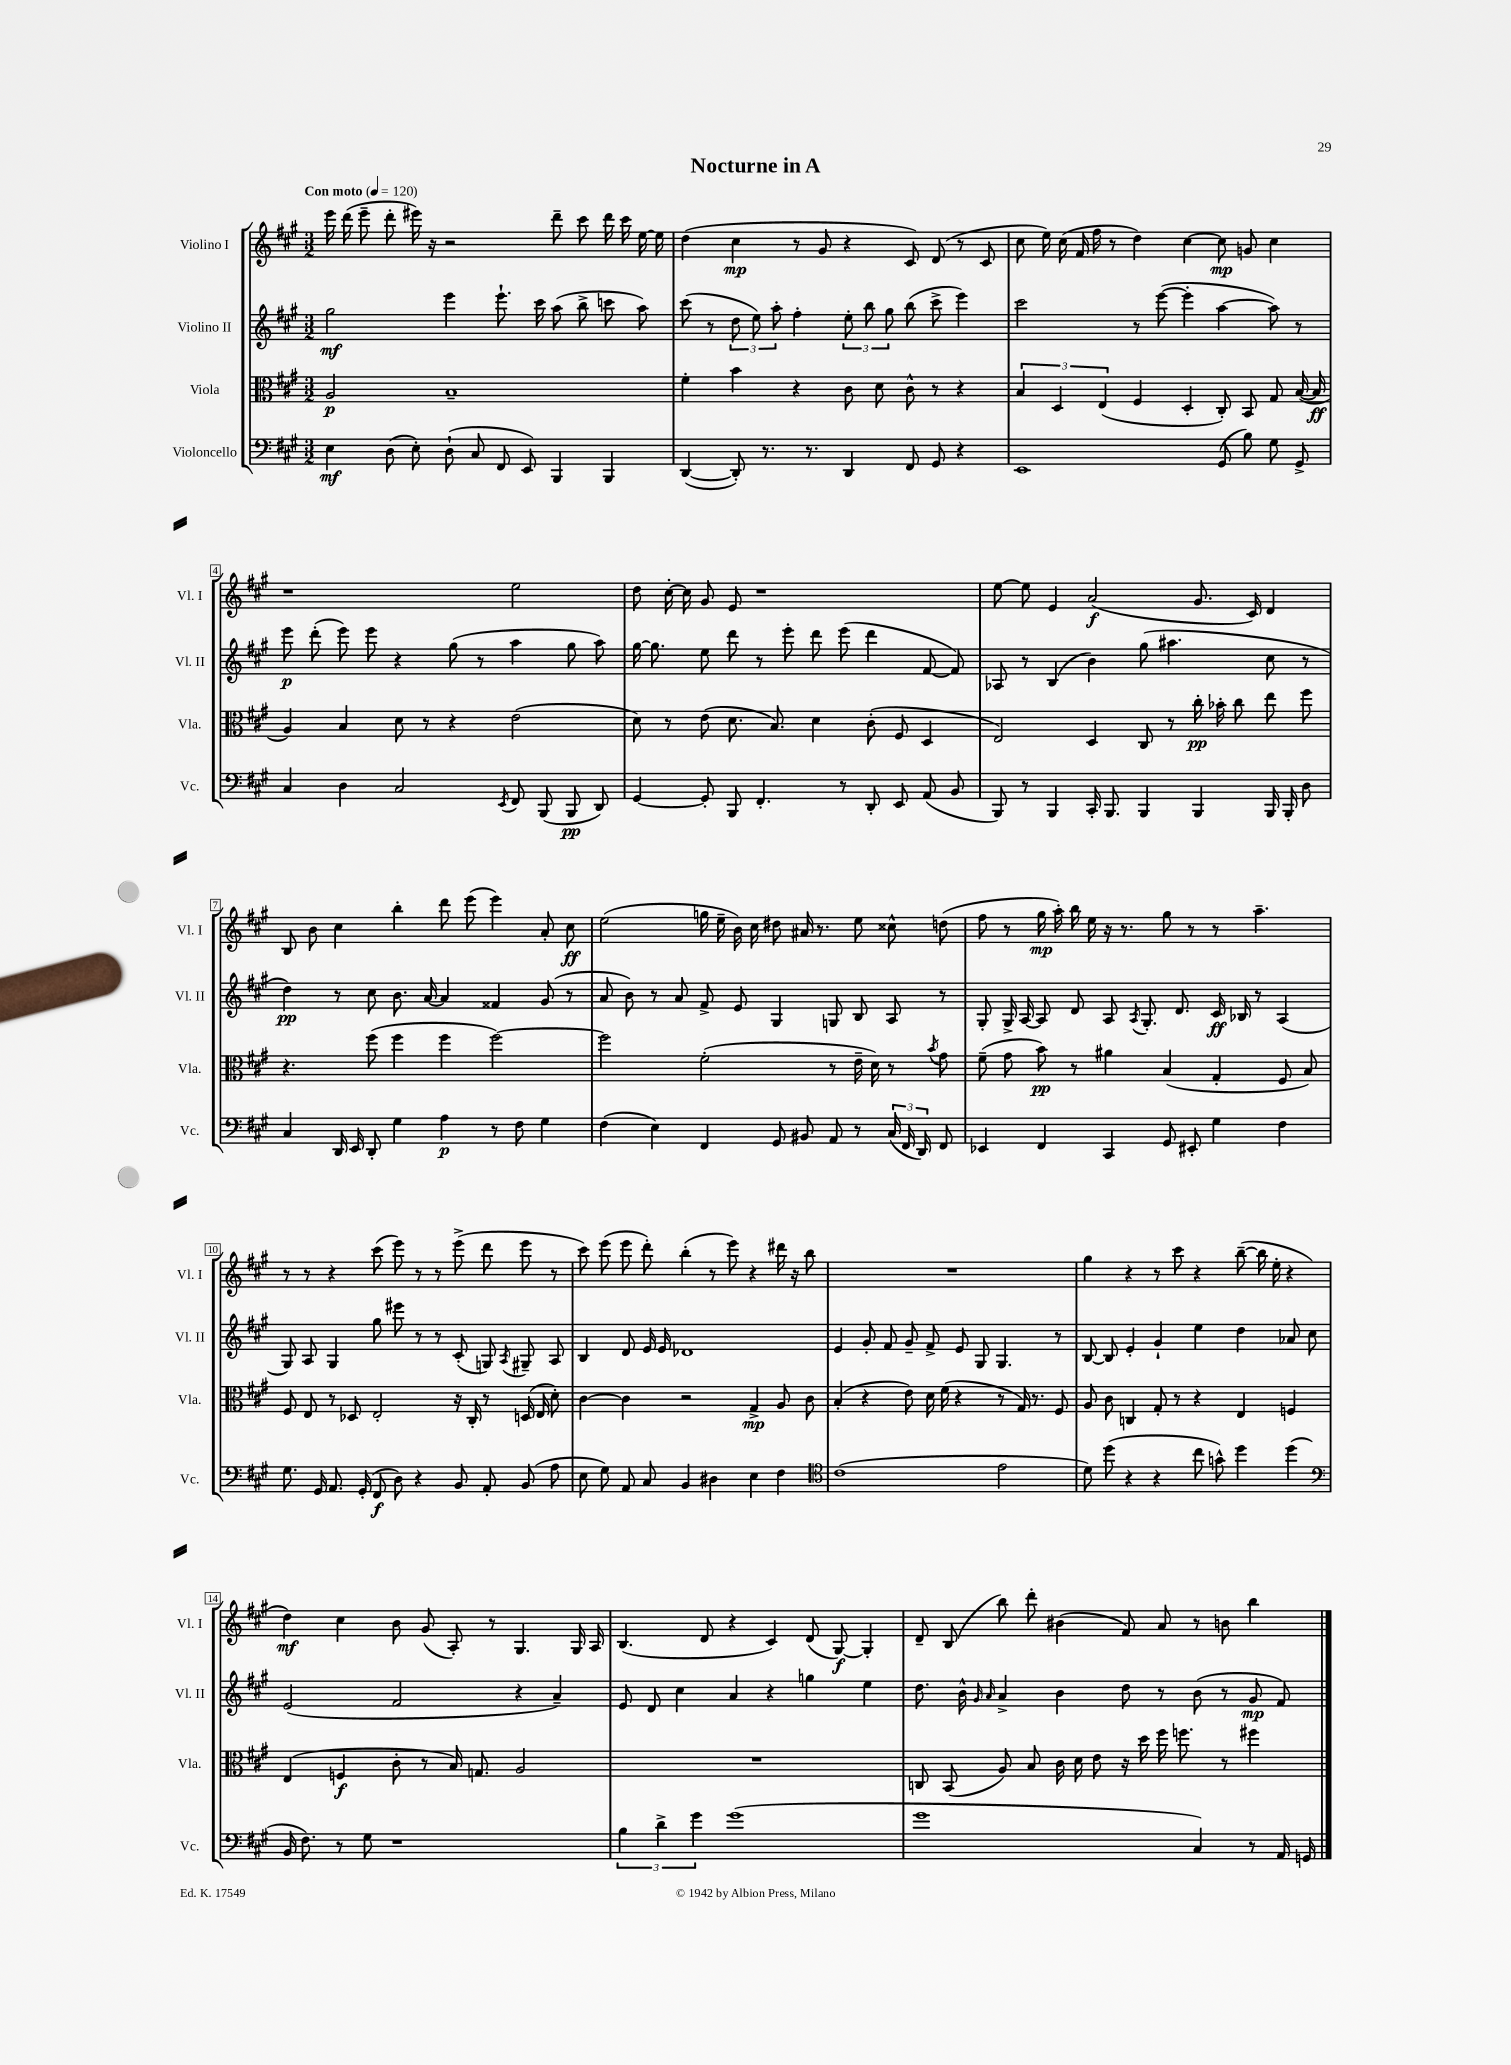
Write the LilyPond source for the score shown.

\header { title = "Nocturne in A" }
<<
\new StaffGroup <<
\new Staff = "s0" \with { instrumentName = "Violino I" shortInstrumentName = "Vl. I" } {
    \clef treble \key a \major \numericTimeSignature \time 3/2 \tempo "Con moto" 4 = 120
    \autoBeamOff e'''16 d'''16( e'''8-- d'''8-. eis'''16) r16 r2 d'''8-- cis'''8 d'''16 cis'''16 e''16~ e''16 |
    d''4( cis''4\mp r8 gis'8 r4 cis'8) d'8( r8 cis'8 |
    cis''8 e''16) cis''16( fis'16 fis''16 r8 d''4) cis''4~ cis''8\mp g'8 cis''4 |
    r1 e''2 |
    d''8 cis''16~-. cis''16 gis'8 e'8 r1 |
    e''8~ e''8 e'4 a'2\f( gis'8. cis'16) d'4 |
    b8 b'8 cis''4 b''4-. d'''8 e'''8( e'''4) a'8-. cis''8\ff |
    e''2( g''16 e''16-- b'16) cis''16 dis''8 ais'16 r8. e''8 cisis''8-^ d''8( |
    fis''8 r8 gis''16\mp a''16-.) b''16 e''16 r16 r8. gis''8 r8 r8 a''4.-- |
    r8 r8 r4 cis'''8( e'''8) r8 r8 e'''8->( d'''8 e'''8 r8 |
    cis'''8) e'''8( e'''8 d'''8-.) b''4-.( r8 e'''8) r4 dis'''16 r16 b''8 |
    R1. |
    gis''4 r4 r8 cis'''8 r4 b''8~--( b''16 e''16-. r4 |
    d''4\mf) cis''4 b'8 gis'8( a8-.) r8 gis4. gis16 a16 |
    b4.( d'8 r4 cis'4) d'8( gis8~\f) gis4-. |
    d'8-- b8( b''8) d'''8-. bis'4( fis'8) a'8 r8 b'8 b''4 \bar "|." |
}
\new Staff = "s1" \with { instrumentName = "Violino II" shortInstrumentName = "Vl. II" } {
    \clef treble \key a \major \numericTimeSignature \time 3/2
    \autoBeamOff gis''2\mf e'''4 e'''8.-! cis'''16 a''8( b''8-> c'''8 a''8) |
    cis'''8( r8 \tuplet 3/2 { d''8 e''8) a''8-. } fis''4-. \tuplet 3/2 { e''8-. b''8 gis''8 } b''8( cis'''8-> e'''4) |
    cis'''2 r8 e'''8~( e'''4-. a''4~ a''8) r8 |
    e'''8\p d'''8-.( e'''8) e'''8 r4 gis''8( r8 a''4 gis''8 a''8) |
    gis''16~ gis''8. e''8 d'''8 r8 e'''8-. d'''8 e'''8( d'''4 fis'8~ fis'8) |
    aes8 r8 b4( b'4) gis''8( ais''4. cis''8 r8 |
    d''4\pp) r8 cis''8 b'8. a'16~ a'4 fisis'4 gis'8( r8 |
    a'8 b'8) r8 a'8 fis'8-> e'8 gis4 g8 b8 a8 r8 |
    gis8-. gis16-> a16~ a8 d'8 a8 \acciaccatura { a8 } gis8.-. d'8. cis'16\ff bes16 r8 a4( |
    gis8) a8 gis4 gis''8 eis'''8 r8 r8 cis'8-.( g8) \acciaccatura { a8 } gis8-- a8 |
    b4 d'8 e'16 e'16 des'1 |
    e'4 gis'8-. fis'8 gis'8-- fis'8-> e'8 gis8 gis4. r8 |
    b8~ b8 e'4-. gis'4-! e''4 d''4 aes'8 cis''8 |
    e'2( fis'2 r4 a'4--) |
    e'8 d'8 cis''4 a'4 r4 g''4 e''4 |
    d''8. b'16-^ \grace { gis'16 a'16 } a'4-> b'4 d''8 r8 b'8( r8 gis'8\mp fis'8) \bar "|." |
}
\new Staff = "s2" \with { instrumentName = "Viola" shortInstrumentName = "Vla." } {
    \clef alto \key a \major \numericTimeSignature \time 3/2
    \autoBeamOff a2\p b1-- |
    fis'4-. b'4 r4 cis'8 d'8 cis'8-^ r8 r4 |
    \tuplet 3/2 { b4 d4 e4( } fis4 d4-. cis8-.) b,8 gis8 b16~( b16\ff |
    a4) b4 d'8 r8 r4 e'2( |
    d'8) r8 e'8( d'8. b8.) d'4 cis'8-.( fis8 d4 |
    e2) d4 cis8 r8 cis''16-.\pp bes'16-. cis''8 e''8 fis''8 |
    r4. fis''8( fis''4 fis''4 fis''2~) |
    fis''2 fis'2-.( r8 e'16-- d'16) r8 \acciaccatura { b'8 } gis'8 |
    fis'8--( gis'8 b'8\pp) r8 ais'4 b4( gis4-. fis8 b8) |
    fis8 e8 r8 des8 e2-. r16 cis16-. r8 d16( e16 d'8-.) |
    cis'4~ cis'4 r2 gis4->\mp a8 cis'8 |
    b4-.( r4 e'8) d'16 fis'16( r4 r8 gis16) r8. fis8 |
    a8 cis'8 c4 gis8-. r8 r4 e4 f4 |
    e4( f4\f cis'8-. r8 b16) g8. a2 |
    R1. |
    c8 b,8( a8) b8 cis'16 d'16 e'8 r16 d''16 fis''16 f''8. r8 fis''4 \bar "|." |
}
\new Staff = "s3" \with { instrumentName = "Violoncello" shortInstrumentName = "Vc." } {
    \clef bass \key a \major \numericTimeSignature \time 3/2
    \autoBeamOff e4\mf d8( e8-.) d8-!( cis8 fis,8 e,8) b,,4 b,,4 |
    d,4~( d,8-.) r8. r8. d,4 fis,8 gis,8 r4 |
    e,1 gis,8( b8) gis8 gis,8-> |
    cis4 d4 cis2 \acciaccatura { e,8 } fis,8 b,,8( b,,8\pp d,8) |
    gis,4~ gis,8-. b,,8 fis,4.-. r8 d,8-. e,8 a,8( b,8 |
    b,,8) r8 b,,4 cis,16-. b,,8. b,,4 b,,4 b,,16 b,,16-. d8 |
    cis4 d,16 e,16 d,8-. gis4 a4\p r8 fis8 gis4 |
    fis4( e4) fis,4 gis,8 bis,8 a,8 r8 \tuplet 3/2 { cis16( fis,16 d,16) } fis,8 |
    ees,4 fis,4 cis,4 gis,8 eis,8-. gis4 fis4 |
    gis8. gis,16 a,8. gis,16-.( fis,8\f d8) r4 b,8 a,8-. b,8( a8 |
    e8 gis8) a,8 cis8 b,4 dis4 e4 fis4 |
    \clef tenor cis'1( e'2 |
    d'8) d''8( r4 r4 cis''8 g'8-^) d''4 d''4( |
    \clef bass b,16 fis8.) r8 gis8 r1 |
    \tuplet 3/2 { b4 d'4-> gis'4 } gis'1( |
    gis'1 cis4) r8 a,16 g,16 \bar "|." |
}
>>
>>
\layout { \context { \Score \override BarNumber.stencil = #(make-stencil-boxer 0.1 0.3 ly:text-interface::print) } }
